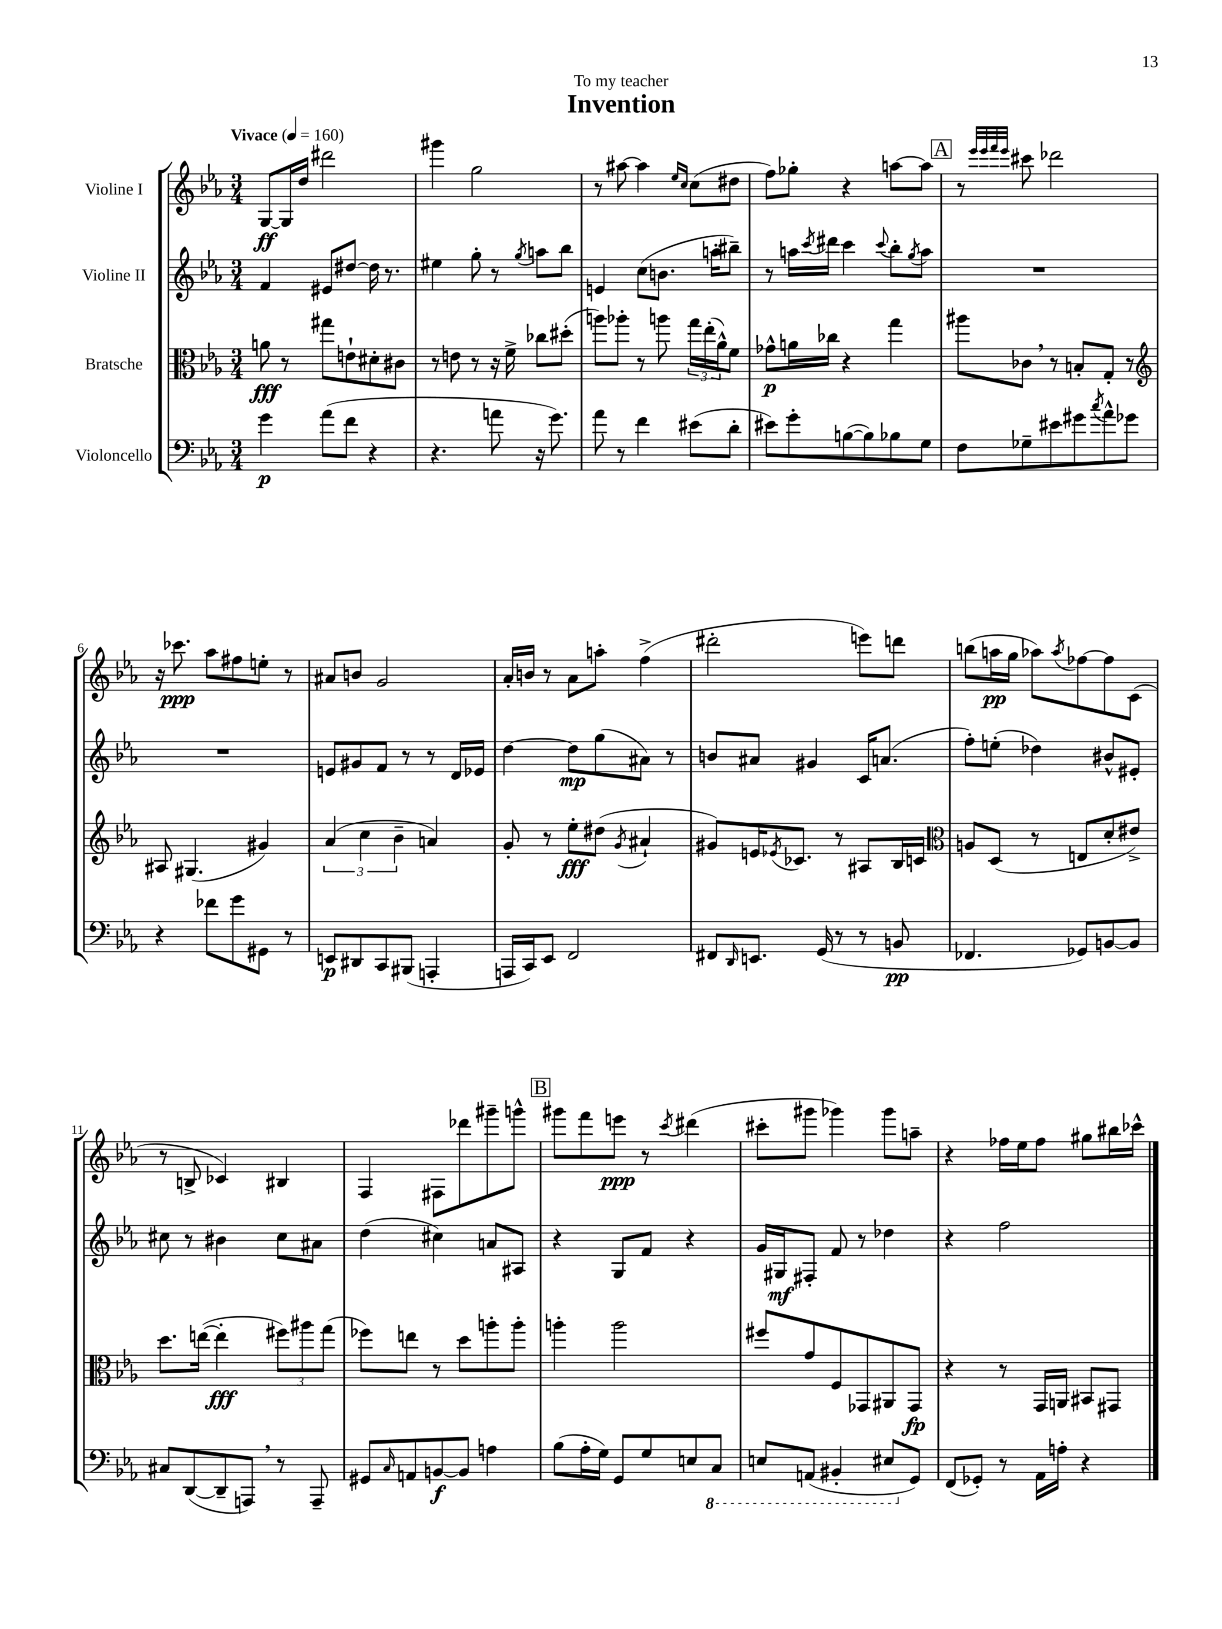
\header { title = "Invention" dedication = "To my teacher" }
<<
\new StaffGroup <<
\new Staff = "s0" \with { instrumentName = "Violine I" } {
    \clef treble \key ees \major \numericTimeSignature \time 3/4 \tempo "Vivace" 4 = 160
    g8~\ff g16 d''16 dis'''2 |
    gis'''4 g''2 |
    r8 ais''8~ ais''4 \grace { ees''16 c''16 } c''8( dis''8 |
    f''8) ges''8-. r4 a''8~ a''8 |
    \mark \markup { \box "A" } r8 \grace { ees'''32 ees'''32 f'''32 ees'''32 } cis'''8 des'''2 |
    r16 ces'''8.\ppp aes''8 fis''8 e''8-. r8 |
    ais'8 b'8 g'2 |
    aes'16-. b'16 r8 aes'8 a''8-. f''4->( |
    dis'''2-. e'''8) d'''8 |
    b''8( a''16\pp g''16 aes''8) \acciaccatura { aes''8 } fes''8~ fes''8 c'8( |
    r8 b8-> ces'4) bis4 |
    f4 fis8 des'''8 gis'''8-- g'''8-^ |
    \mark \markup { \box "B" } gis'''8 f'''8 e'''8\ppp r8 \acciaccatura { c'''8 } dis'''4( |
    cis'''8-. gis'''8 ges'''4) ges'''8 a''8-- |
    r4 fes''16 ees''16 fes''8 gis''8 bis''16 ces'''16-^ \bar "|." |
}
\new Staff = "s1" \with { instrumentName = "Violine II" } {
    \clef treble \key ees \major \numericTimeSignature \time 3/4
    f'4 eis'8 dis''8~ dis''16 r8. |
    eis''4 g''8-. r8 \acciaccatura { g''8 } a''8 bes''8 |
    e'4 c''8( b'8. a''16-. bis''8--) |
    r8 a''16 \acciaccatura { c'''8 } dis'''16 c'''4 \appoggiatura { c'''8 } bes''8-. \acciaccatura { g''8 } a''8 |
    \mark \markup { \box "A" } R2. |
    R2. |
    e'8 gis'8 f'8 r8 r8 d'16 ees'16 |
    d''4~ d''8\mp g''8( ais'8) r8 |
    b'8 ais'8 gis'4 c'16 a'8.( |
    f''8-.) e''8-.( des''4) bis'8-^ eis'8-. |
    cis''8 r8 bis'4 cis''8 ais'8 |
    d''4( cis''4) a'8 ais8 |
    \mark \markup { \box "B" } r4 g8 f'8 r4 |
    g'16 gis16\mf fis8-. f'8 r8 des''4 |
    r4 f''2 \bar "|." |
}
\new Staff = "s2" \with { instrumentName = "Bratsche" } {
    \clef alto \key ees \major \numericTimeSignature \time 3/4
    a'8\fff r8 gis''8 e'8-! dis'8-. cis'8 |
    r8 e'8 r8 r16 f'16-> ces''8 dis''8-.( |
    a''8) aes''8-. r8 a''8 \tuplet 3/2 { g''16 ees''16-.( aes'16-^) } f'8 |
    ges'8-^\p a'16 ces''16 r4 g''4 |
    \mark \markup { \box "A" } ais''8 ces'8 \breathe r8 b8-. g8-. r8 |
    \clef treble ais8 gis4.( gis'4) |
    \tuplet 3/2 { aes'4( c''4 bes'4-- } a'4) |
    g'8-. r8 ees''8-.\fff dis''8( \acciaccatura { g'8 } ais'4-! |
    gis'8) e'16 \acciaccatura { ees'8 } ces'8. r8 ais8 bes16 c'16 |
    \clef alto a8 d8( r8 e8 d'8-. eis'8->) |
    d''8. e''16~( e''4-.\fff \tuplet 3/2 { fis''8) ais''8 g''8( } |
    fes''8) e''8 r8 d''8 a''8-. a''8-. |
    \mark \markup { \box "B" } a''4-. a''2 |
    fis''8 g'8 f8 ges,8 ais,8 ges,8\fp |
    r4 r8 g,16 a,16 bis,8 gis,8 \bar "|." |
}
\new Staff = "s3" \with { instrumentName = "Violoncello" } {
    \clef bass \key ees \major \numericTimeSignature \time 3/4
    g'4\p aes'8( f'8 r4 |
    r4. a'8 r16 g'8.) |
    aes'8 r8 f'4 eis'8( d'8-. |
    eis'8) g'8-. b8~( b8) bes8 g8 |
    \mark \markup { \box "A" } f8 ges8-- eis'8 gis'8 \acciaccatura { c''8 } aes'8-^ ges'8 |
    r4 fes'8 g'8 gis,8 r8 |
    e,8\p dis,8 c,8 bis,,8( a,,4-. |
    a,,16 c,16) ees,8 f,2 |
    fis,8 \grace { d,16 } e,8. g,16( r8 r8 b,8\pp |
    fes,4. ges,8) b,8~ b,8 |
    cis8 d,8~( d,8-- a,,8) \breathe r8 a,,8-- |
    gis,8 \grace { c16 } a,8 b,8~\f b,8 a4 |
    \mark \markup { \box "B" } bes8( aes16-. g16) g,8 g8 e8 \ottava #-1 c,8 |
    e,8 a,,8( bis,,4-. eis,8 \ottava #0 g,8) |
    f,8( ges,8-.) r8 aes,16 a16-. r4 \bar "|." |
}
>>
>>
